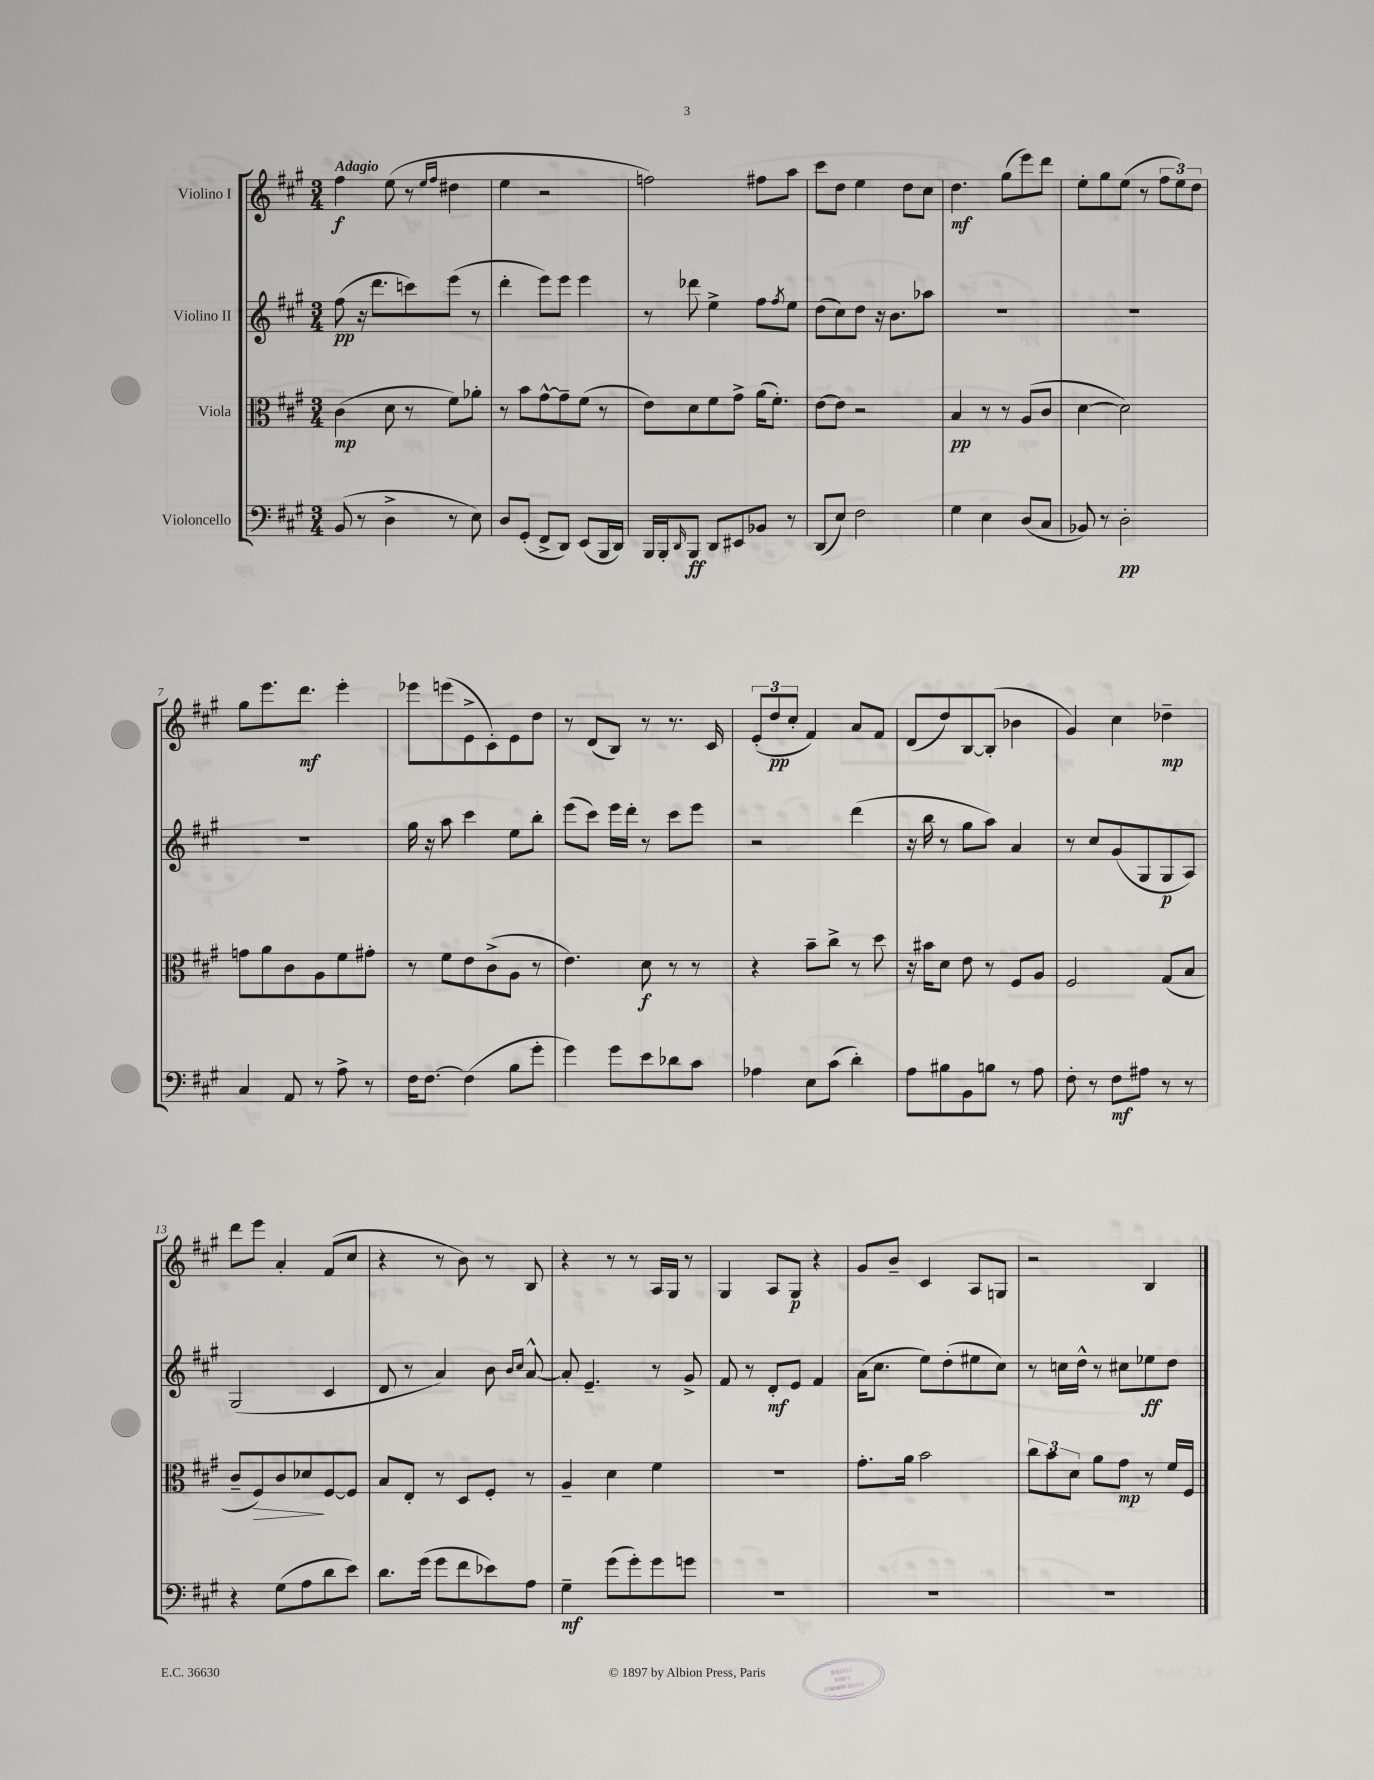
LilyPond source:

<<
\new StaffGroup <<
\new Staff = "s0" \with { instrumentName = "Violino I" } {
    \clef treble \key a \major \numericTimeSignature \time 3/4 \tempo "Adagio"
    fis''4\f e''8( r8 \grace { e''16 fis''16 } dis''4 |
    e''4 r2 |
    f''2) fis''8 a''8 |
    cis'''8 d''8 e''4 d''8 cis''8 |
    d''4.\mf gis''8( e'''8) d'''8 |
    e''8-. gis''8 e''8( r8 \tuplet 3/2 { fis''8 e''8) d''8 } |
    gis''8 e'''8. d'''8.\mf e'''4-. |
    ees'''8 e'''8( e'8-> cis'8-.) e'8 d''8 |
    r8 d'8( b8) r8 r8. cis'16 |
    \tuplet 3/2 { e'8-.( d''8\pp cis''8-. } fis'4) a'8 fis'8 |
    d'8( d''8) b8~ b8-.( bes'4 |
    gis'4) cis''4 des''4--\mp |
    d'''8 e'''8 a'4-. fis'8( cis''8 |
    r4 r8 b'8) r8 b8 |
    r4 r8 r8 a16 gis16 r8 |
    gis4 a8 gis8\p r4 |
    gis'8 b'8-- cis'4 a8 g8 |
    r2 b4 \bar "|." |
}
\new Staff = "s1" \with { instrumentName = "Violino II" } {
    \clef treble \key a \major \numericTimeSignature \time 3/4
    fis''8\pp( r16 d'''8. c'''8) e'''8( r8 |
    d'''4-. e'''8) e'''8 e'''4 |
    r8 des'''8 e''4-> fis''8 \acciaccatura { fis''8 } e''8 |
    d''8( cis''8) d''8 r16 b'8. aes''8 |
    R2. |
    R2. |
    R2. |
    gis''16 r16 a''8 cis'''4 e''8 b''8-. |
    e'''8( cis'''8) e'''16 d'''16-. r8 cis'''8 e'''8 |
    r2 d'''4( |
    r16 b''16 r8 gis''8 a''8) a'4 |
    r8 cis''8 gis'8( gis8 gis8\p a8) |
    gis2( cis'4 |
    d'8 r8 a'4) b'8 \grace { b'16 cis''16 } a'8~-^ |
    a'8-. e'4.-- r8 gis'8-> |
    fis'8 r8 d'8-.\mf e'8 fis'4 |
    a'16( cis''8. e''8) d''8-.( eis''8 cis''8) |
    r8 c''16 d''16-^ r8 cis''8 ees''8\ff d''8 \bar "|." |
}
\new Staff = "s2" \with { instrumentName = "Viola" } {
    \clef alto \key a \major \numericTimeSignature \time 3/4
    cis'4\mp( d'8 r8 fis'8) aes'8-. |
    r8 b'8 gis'8~-^ gis'8-- fis'8( r8 |
    e'8) d'8 fis'8 gis'8-> a'16( fis'8.-.) |
    e'8~ e'8 r2 |
    b4\pp r8 r8 a8( cis'8 |
    d'4~ d'2) |
    g'8 a'8 cis'8 a8 fis'8 gis'8-. |
    r8 fis'8 e'8 cis'8->( a8 r8 |
    e'4.) d'8\f r8 r8 |
    r4 b'8-- cis''8-> r8 d''8 |
    r16 bis'16 d'8 e'8 r8 fis8 a8 |
    fis2 gis8( b8 |
    cis'8-- fis8\>) cis'8 des'8\! fis8~ fis8 |
    b8 e8-. r8 d8 fis8-. r8 |
    a4-- d'4 fis'4 |
    R2. |
    gis'8.-. a'16 b'2 |
    \tuplet 3/2 { cis''8 b'8 d'8 } a'8 gis'8\mp r8 fis'16 fis16 \bar "|." |
}
\new Staff = "s3" \with { instrumentName = "Violoncello" } {
    \clef bass \key a \major \numericTimeSignature \time 3/4
    b,8( r8 d4-> r8 e8) |
    d8 gis,8-.( fis,8-> d,8) e,8( b,,16 d,16) |
    b,,16 b,,16-. \grace { d,16 } b,,8\ff d,8 eis,8 bes,8 r8 |
    d,8( e8) fis2 |
    gis4 e4 d8( cis8 |
    bes,8) r8 d2-.\pp |
    cis4 a,8 r8 a8-> r8 |
    fis16 fis8.~ fis4( b8 gis'8-. |
    gis'4) gis'8 e'8 des'8 cis'8 |
    aes4 e8 cis'8( d'4-.) |
    a8 bis8 b,8 b8 r8 a8 |
    fis8-. r8 fis8\mf ais8 r8 r8 |
    r4 gis8( a8 d'8 e'8) |
    d'8. gis'16( gis'8 fis'8 ees'8) a8 |
    gis4--\mf gis'8( gis'8-.) gis'8 g'8 |
    R2. |
    R2. |
    R2. \bar "|." |
}
>>
>>
